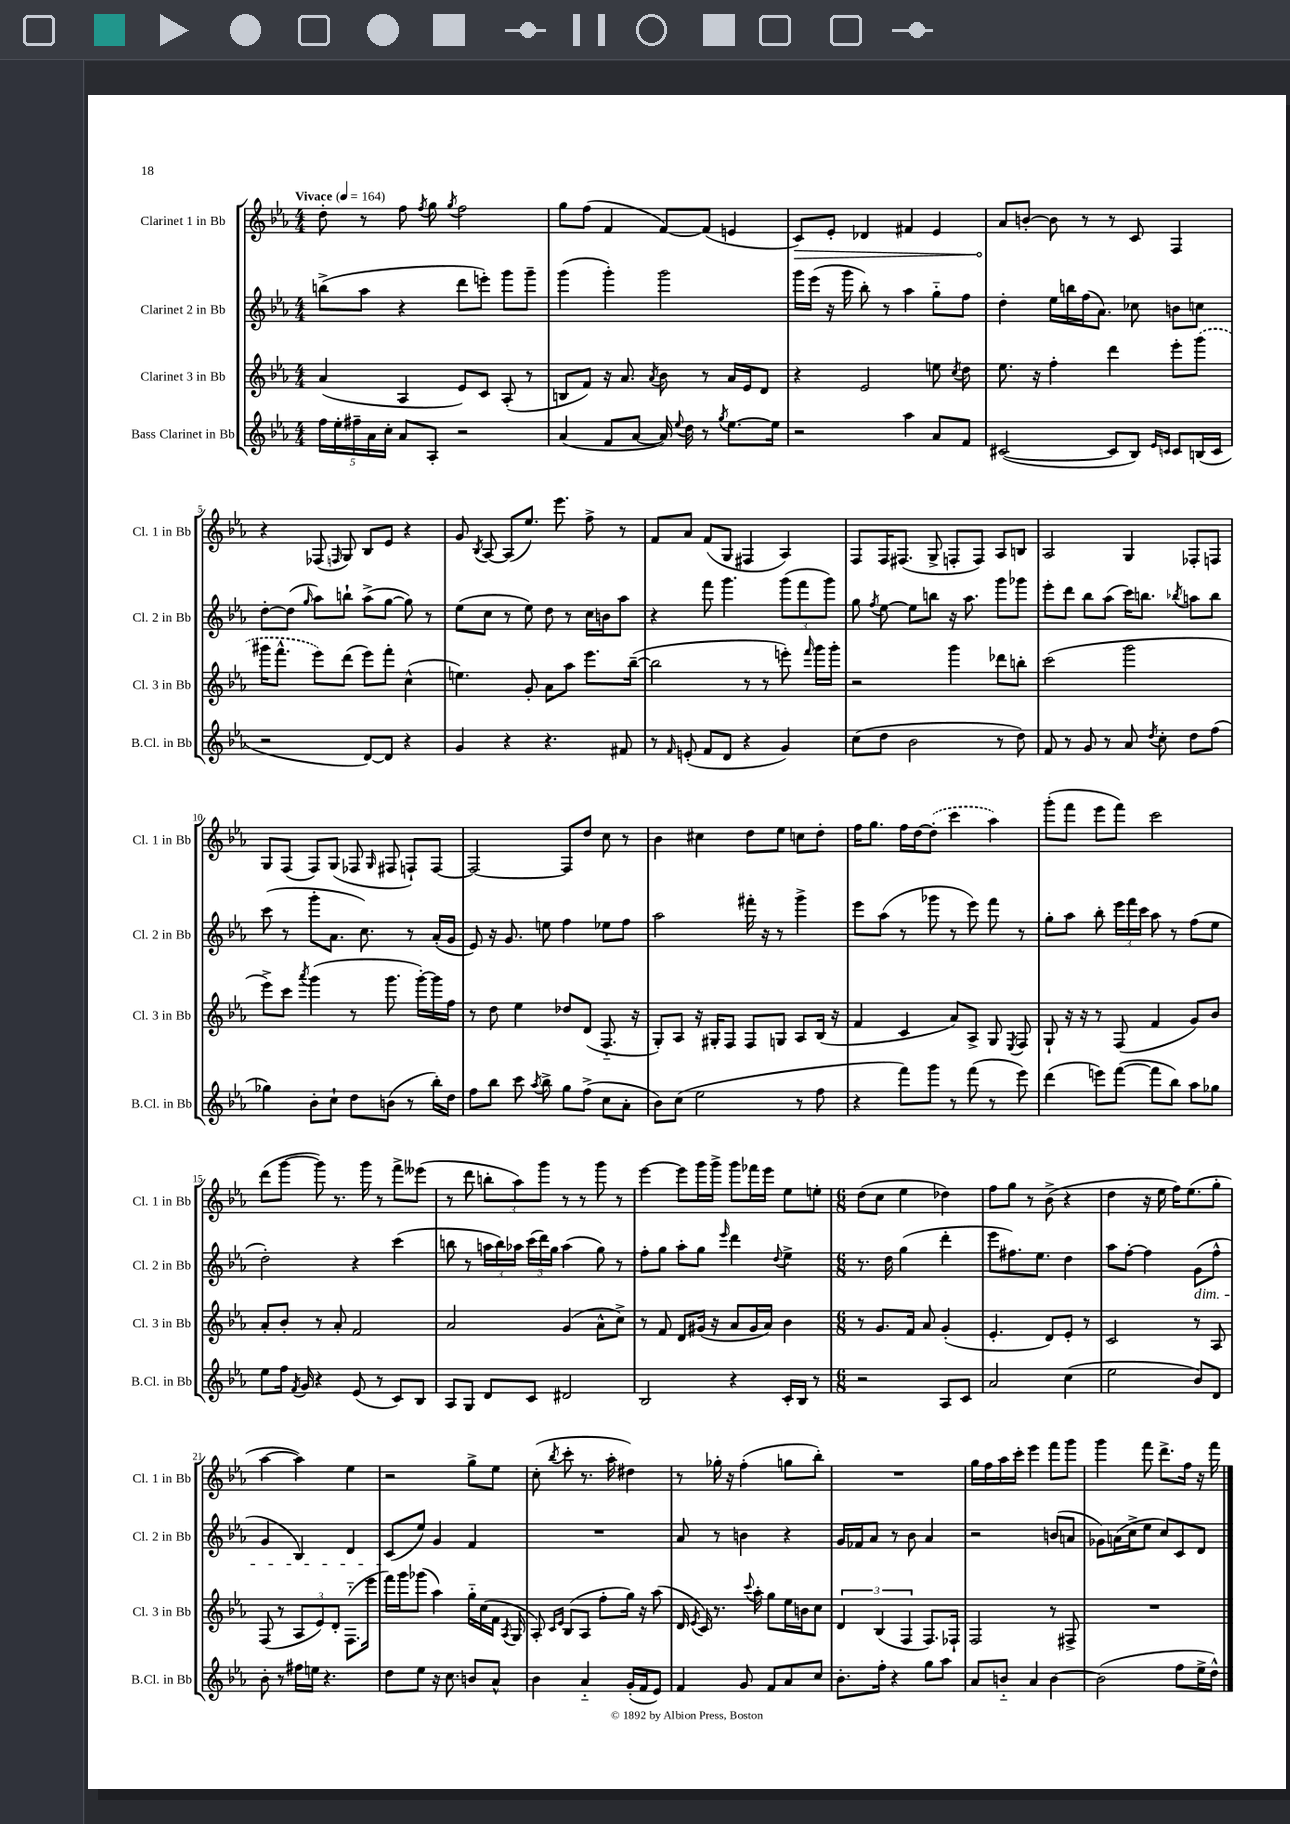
<<
\new StaffGroup <<
\new Staff = "s0" \with { instrumentName = "Clarinet 1 in Bb" shortInstrumentName = "Cl. 1 in Bb" } {
    \clef treble \key ees \major \numericTimeSignature \time 4/4 \tempo "Vivace" 4 = 164
    \autoBeamOff d''8-. r8 f''8 \acciaccatura { f''8 } g''8 \acciaccatura { g''8 } f''2 |
    g''8[ f''8]( f'4 f'8[~) f'8]( e'4 |
    \once \override Hairpin.circled-tip = ##t c'8[\>) ees'8]-. des'4 fis'4 ees'4 |
    aes'8[\! b'8]~-. b'8 r8 r8 c'8 f4 |
    r4 fes8( \grace { f16 } g8) bes8[ ees'8] r4 |
    g'8 \acciaccatura { bes8 } aes8~ aes8[( ees''8.]) ees'''8. f''8-> r8 |
    f'8[ aes'8] f'8[( g8] fis4 aes4) |
    f8[ f16 fis8.]( g8-> f8[-. f8]) aes8[ b8] |
    aes2 g4 fes8[-. f8] |
    g8[ f8]( f8[) g8]( fes8 \grace { g16 } fis8 f8[-!) f8]~ |
    f2~ f8[ d''8] c''8 r8 |
    bes'4 cis''4 d''8[ ees''8] c''8[ d''8]-. |
    f''16[ g''8.] f''16[ d''16~ \once \slurDashed d''8]-.( c'''4 aes''4) |
    g'''8[-.( f'''8] ees'''8[ f'''8]) c'''2 |
    d'''8[( g'''8]~ g'''8) r8. g'''16 r8 f'''8[-> eeses'''8]( |
    r8 d'''8 \tuplet 3/2 { b''8[-. aes''8) g'''8] } r8 r8 g'''8 r8 |
    ees'''4~ ees'''8[ g'''16 g'''16]-> g'''8[ fes'''16 ees'''16] ees''8[ e''8]-. |
    \numericTimeSignature \time 6/8 d''8[( c''8] ees''4 des''4) |
    f''8[ g''8] r8 bes'8->( r4 |
    d''4 r16 ees''16 f''16[) ees''8.( g''8]-. |
    aes''4~ aes''4) ees''4 |
    r2 g''8[-> ees''8] |
    c''8-.( \acciaccatura { bes''8 } c'''8-. r8. aes''16-. dis''4) |
    r8 ges''16-. r16 f''4-.( g''8[ bes''8]-.) |
    R2. |
    g''16[ f''16 aes''16 c'''16]-. ees'''4 f'''8[ g'''8] |
    g'''4 f'''8 d'''8.[-> f''16] r16 f'''16 \bar "|." |
}
\new Staff = "s1" \with { instrumentName = "Clarinet 2 in Bb" shortInstrumentName = "Cl. 2 in Bb" } {
    \clef treble \key ees \major \numericTimeSignature \time 4/4
    \autoBeamOff b''8[->( aes''8] r4 d'''8[ e'''8]-.) g'''8[ g'''8]-- |
    g'''4( g'''4-.) g'''2 |
    g'''16[ ees'''16]( r16 g'''16 bes''8-.) r8 aes''4 g''8[-_ f''8] |
    d''4-. ees''16[ b''16 f''16( aes'8.]) ces''8 b'8[ c''8] |
    d''8[~-. d''8]( \grace { g''16 } aes''8[) b''8]-! aes''8[->( g''8]~ g''8) r8 |
    ees''8[( c''8] r8 ees''8) d''8 r8 c''16[ b'16 aes''8] |
    r4 f'''8 g'''4. \tuplet 3/2 { g'''8[( f'''8 g'''8]) } |
    g''8 \acciaccatura { f''8 } ees''8~ ees''8[ b''8] r16 aes''8. g'''8[ ges'''8] |
    ees'''8[-. d'''8] bes''8[ aes''8]( c'''16[) b''8.] \acciaccatura { bes''8 } a''8[ bes''8] |
    c'''8( r8 g'''8[-. aes'8.] c''8.) r8 aes'16[-.( g'16] |
    ees'8) r16 g'8. e''8 f''4 ees''8[ f''8] |
    aes''2 fis'''16-. r16 r8 g'''4-> |
    ees'''8[ aes''8]( r8 ges'''8 r8 ees'''8) f'''8 r8 |
    g''8[-. aes''8] bes''8-. \tuplet 3/2 { ees'''16[ f'''16 c'''16] } aes''8 r8 f''8[( ees''8] |
    d''2-.) r4 c'''4( |
    b''8 r8 \tuplet 3/2 { a''16[ b''16) aes''16] } \tuplet 3/2 { c'''16[( d'''16) g''16] } aes''4( g''8) r8 |
    f''8[-. g''8] aes''8[-. g''8] \grace { ees'''16 } d'''4 \appoggiatura { d''8 } ees''4-> |
    \numericTimeSignature \time 6/8 r8. d''16 g''4( d'''4-. |
    ees'''8[ fis''8.) ees''8.] d''4 |
    aes''8[ f''8]~-. f''4 g'8[\dim( f''8]-^ |
    g'4 bes4) d'4 |
    c'8[\!( ees''8]) g'4 f'4 |
    R2. |
    aes'8 r8 b'4 r4 |
    g'16[ fes'16 aes'8] r8 bes'8 aes'4 |
    r2 b'8[( a'8] |
    ges'8[) a'16( c''16-> ees''8] c''8[) c'8 d'8] \bar "|." |
}
\new Staff = "s2" \with { instrumentName = "Clarinet 3 in Bb" shortInstrumentName = "Cl. 3 in Bb" } {
    \clef treble \key ees \major \numericTimeSignature \time 4/4
    \autoBeamOff aes'4( aes4 ees'8[) c'8] aes8-.( r8 |
    b8[ f'8]) r16 aes'8. \acciaccatura { aes'8 } bes'8 r8 aes'16[ ees'16 d'8] |
    r4 ees'2 e''8 \acciaccatura { c''8 } d''8 |
    ees''8. r16 f''4-. d'''4 ees'''8[-. \once \slurDashed g'''8]( |
    gis'''16[ f'''8.]-^ ees'''8[) d'''8]( ees'''8[) f'''8]-. c''4-^( |
    e''4.) g'8-. aes'8[ aes''8] ees'''8.[ bes''16]~--( |
    bes''2 r8 r8 e'''8-.) \grace { f'''16 } g'''16[ g'''16]-. |
    r2 g'''4 des'''8[ b''8]-. |
    c'''2( g'''2 |
    ees'''8[->) c'''8] \acciaccatura { aes'''8 } g'''4( r8 g'''8. g'''16[~-.) g'''16 f''16] |
    r8 d''8 ees''4 des''8[ d'8]( f8.-_ r16 |
    g8[-.) aes8] r16 gis16[-. f8] f8[ g8] aes8[ bes16]( r16 |
    f'4 c'4 aes'8[) aes8]-> g8 \acciaccatura { ees8 } f8 |
    g8-! r16 r16 r8 f8( f'4 g'8[) bes'8] |
    aes'8[-. bes'8]-. r8 aes'8-. f'2 |
    aes'2 g'4( aes'8[-^ c''8]->) |
    r8 f'8 d'8[ gis'16]( r16 aes'8[ gis'16 aes'16]) bes'4 |
    \numericTimeSignature \time 6/8 r8 g'8.[ f'16] aes'8 g'4-.( |
    ees'4.-. d'8[) ees'8]-. r8 |
    c'2 r8 aes8 |
    f8( r8 \tuplet 3/2 { aes8[ ees'8) d'8]-. } f8.[-_( ees'''16] |
    f'''16[) g'''16 ges'''8]( aes''4) g''16[-_ c''16( f'16] \acciaccatura { aes8 } g16 |
    aes8-.) \grace { c'16[ ees'16] } bes8[( aes8] f''8[-. g''16]) r16 aes''8( |
    d'16 \acciaccatura { ees'8 } c'16) r8. \appoggiatura { c'''8 } aes''16-. g''8[ ees''16 b'16 c''8] |
    \tuplet 3/2 { d'4 bes4( f4 } f8.[) fes16]-! |
    f2 r8 fis8-> |
    R2. \bar "|." |
}
\new Staff = "s3" \with { instrumentName = "Bass Clarinet in Bb" shortInstrumentName = "B.Cl. in Bb" } {
    \clef treble \key ees \major \numericTimeSignature \time 4/4
    \autoBeamOff \tuplet 5/4 { f''16[ ees''16-. fis''16-- aes'16 c''16]-. } aes'8[ aes8]-. r2 |
    aes'4( f'8[ aes'8]~ aes'16) \appoggiatura { ees''8 } d''16 r8 \acciaccatura { g''8 } ees''8.[~ ees''16] |
    r2 aes''4 aes'8[ f'8] |
    cis'2~( cis'8[ bes8]) \grace { ees'16[ c'16] } c'8[ b16( c'16] |
    r2 d'8[~) d'8] r4 |
    g'4 r4 r4. fis'8 |
    r8 \grace { f'16 } e'8-.( f'8[ d'8] r4 g'4) |
    c''8[( d''8] bes'2 r8 d''8) |
    f'8 r8 g'8 r8 aes'8 \acciaccatura { d''8 } c''8-. d''8[ f''8]( |
    ges''4) bes'8[-. c''8]-! d''8[ b'8]( r8 bes''16[-.) d''16] |
    f''8[ bes''8] c'''8 \acciaccatura { aes''8 } bes''8-> g''8[ f''8]->( c''8[ aes'8]-. |
    bes'8[) c''8]( ees''2 r8 f''8 |
    r4 f'''8[) g'''8] r8 f'''8( r8 ees'''8) |
    d'''4( e'''8[) f'''8]~( f'''8[ bes''8]) aes''8[ ges''8] |
    ees''8[ f''16] \acciaccatura { f'8 } g'16 r4 ees'8( r8 c'8[) bes8] |
    aes8[ g8] d'8[ c'8] dis'2 |
    bes2 r4 c'16[-. bes16] r8 |
    \numericTimeSignature \time 6/8 r2 aes8[ c'8] |
    aes'2 c''4( |
    ees''2 bes'8[) d'8] |
    bes'8-. r8 fis''16[ e''16] r4. |
    d''8[ ees''8] r16 c''8. b'8[ aes'8]-^ |
    bes'4 aes'4-_ g'16[-.( f'16 ees'8]) |
    f'4 g'8 f'8[ aes'8 c''8] |
    bes'8.[-. f''16]-. r4 g''8[ aes''8] |
    aes'8[ b'8]-_ aes'4 b'4~ |
    b'2( f''8[ ees''16-> d''16]-^) \bar "|." |
}
>>
>>
